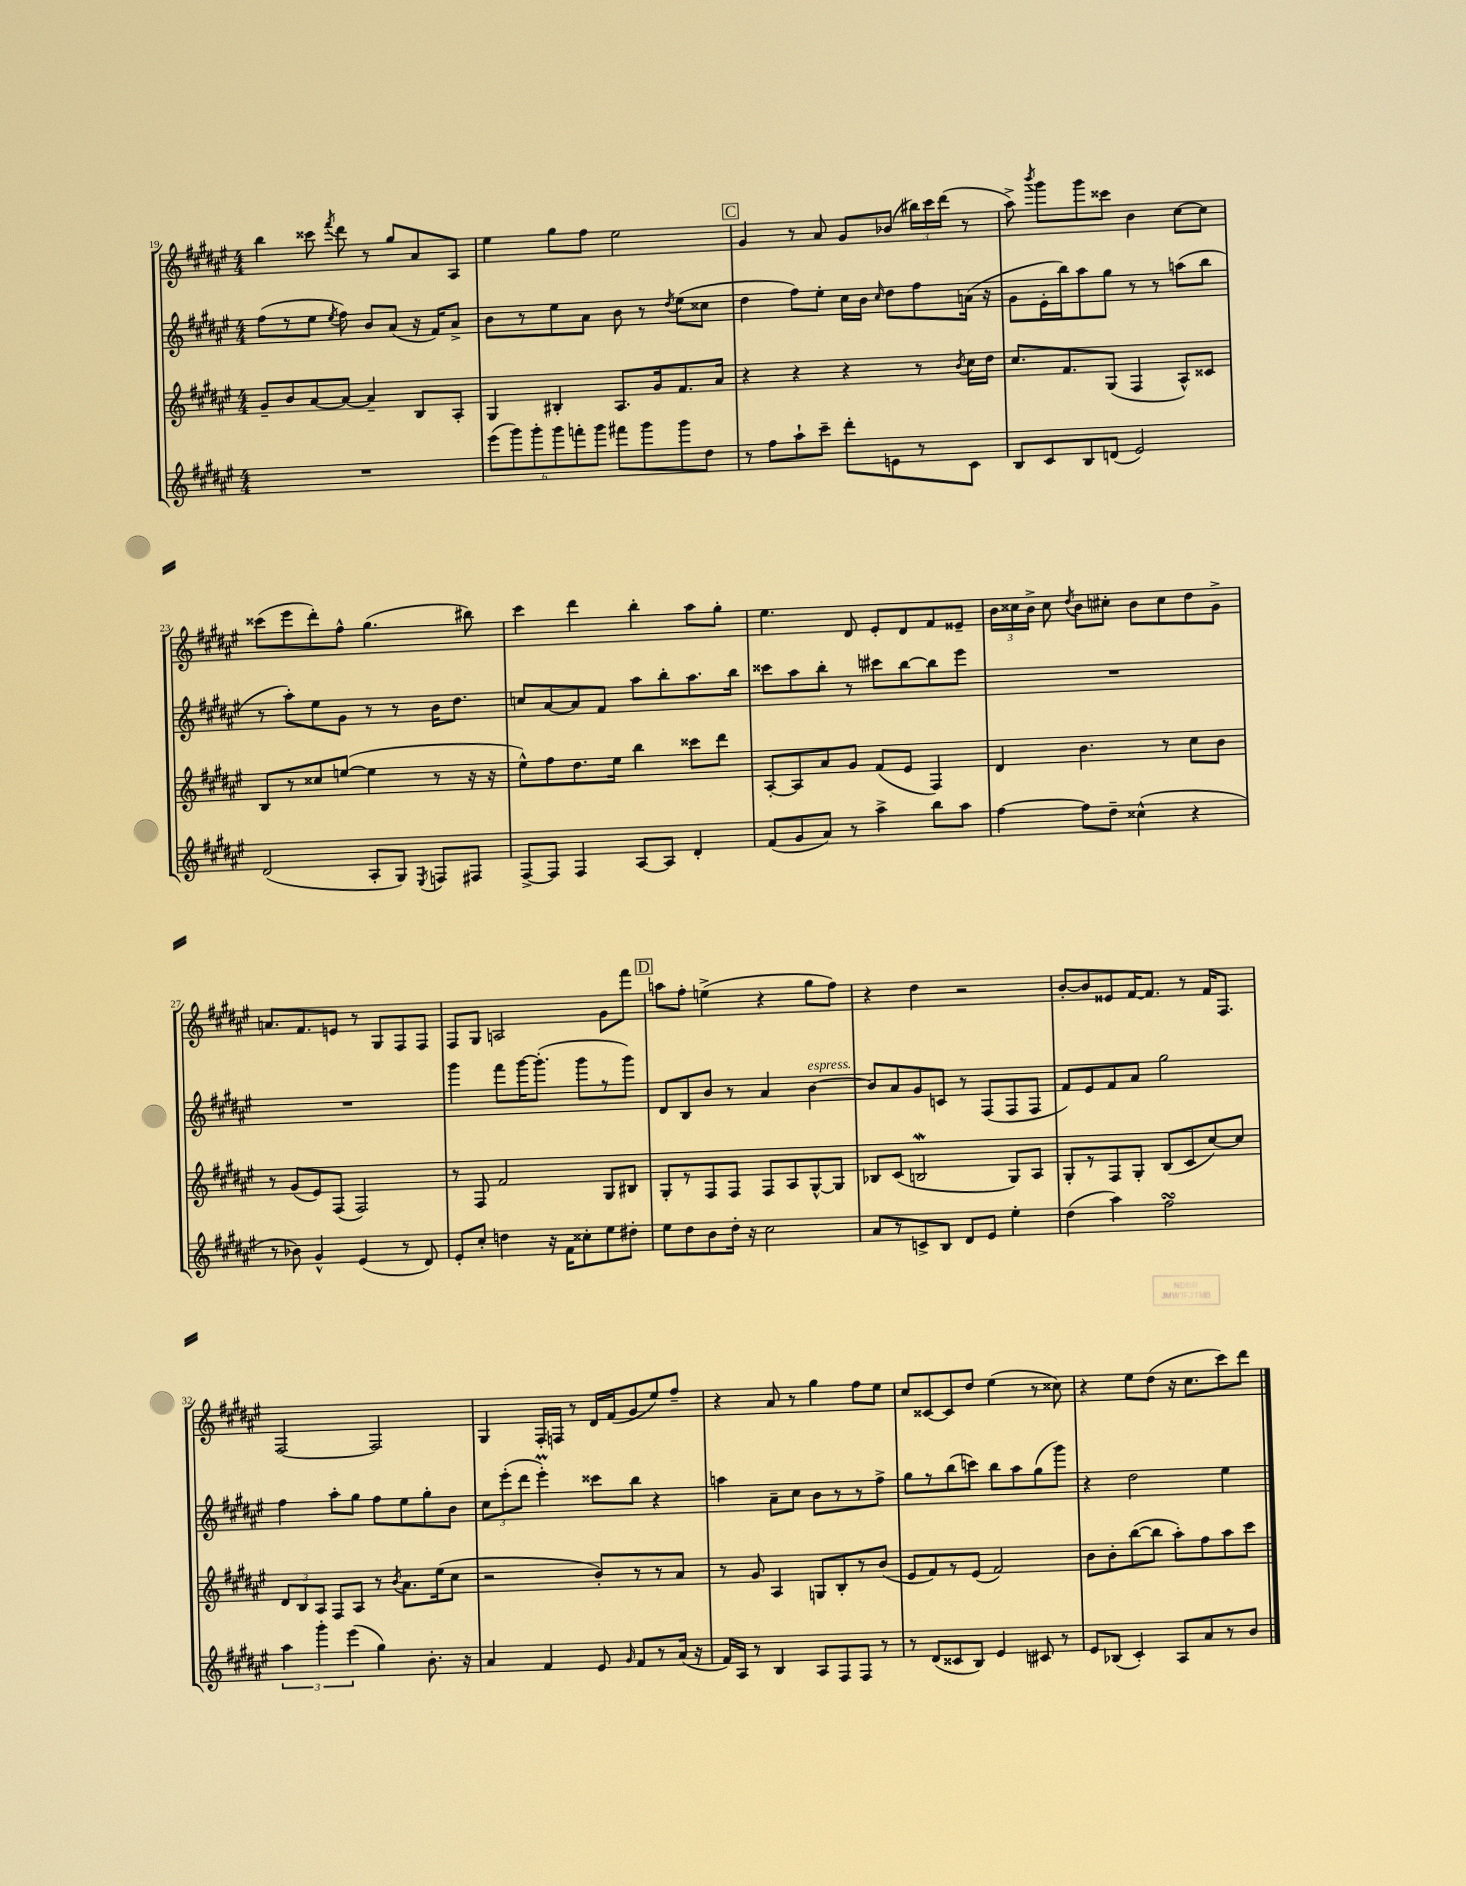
<<
\new StaffGroup <<
\new Staff = "s0" {
    \clef treble \key fis \major \numericTimeSignature \time 4/4
    \autoBeamOff b''4 cisis'''8 \acciaccatura { fis'''8 } dis'''8 r8 gis''8[ ais'8 ais8] |
    eis''4 gis''8[ fis''8] eis''2 |
    \mark \markup { \box "C" } gis'4 r8 ais'8 gis'8[ bes'8]( \tuplet 3/2 { bis''16[) cis'''16 dis'''16]( } r8 |
    ais''8->) \acciaccatura { b'''8 } gis'''8[ gis'''8 cisis'''8] b'4 cis''8[~ cis''8] |
    cisis'''8[( eis'''8 dis'''8-.) fis''8]-^ gis''4.( bis''8) |
    cis'''4 dis'''4 b''4-. ais''8[ gis''8]-. |
    eis''4. dis'8 eis'8[-. dis'8 fis'8 eisis'8]-- |
    \tuplet 3/2 { b'16[ cisis''16 b'16]-> } cisis''8 \acciaccatura { dis''8 } b'8[ cis''8]-. b'8[ cis''8 dis''8 gis'8]-> |
    a'8.[ fis'8. e'8] r8 gis8[ fis8 fis8] |
    fis8[ gis8] a2 gis'8[ fis'''8] |
    \mark \markup { \box "D" } a''8[ fis''8]-. e''4->( r4 gis''8[ fis''8]) |
    r4 dis''4 r2 |
    b'8[~-. b'8 eisis'8 fis'16~ fis'8.] r8 fis'16[ fis8.] |
    fis2~ fis2 |
    gis4 fis16[-. f16] r8 dis'16[ fis'16( gis'8 eis''8) fis''8]-- |
    r4 ais'8 r8 gis''4 fis''8[ eis''8] |
    cis''8[ cisis'8~ cisis'8 dis''8] eis''4( r8 cisis''8) |
    r4 eis''8[ dis''8]( r16 cis''8.[ cis'''8) dis'''8] \bar "|." |
}
\new Staff = "s1" {
    \clef treble \key fis \major \numericTimeSignature \time 4/4
    \autoBeamOff fis''8[( r8 eis''8] \acciaccatura { eis''8 } fis''8) b'8[ ais'8]( r16 fis'16[) ais'8]-> |
    b'8[ r8 eis''8 ais'8] b'8 r8 \acciaccatura { dis''8 } eis''8[( cisis''8] |
    \mark \markup { \box "C" } dis''4 fis''8[) eis''8]-. cis''16[ b'16] \grace { cis''16 } dis''8[ fis''8 a'16]( r16 |
    gis'8[ eis'16-. b''16) ais''8 gis''8] r8 r8 a''8[( b''8] |
    r8 ais''8[-.) eis''8 gis'8] r8 r8 b'16[ dis''8.] |
    c''8[ ais'8~ ais'8 fis'8] ais''8[ b''8-. ais''8. b''16] |
    cisis'''8[ ais''8 b''8]-. r8 cis'''8[ b''8~ b''8 eis'''8] |
    R1 |
    R1 |
    gis'''4 fis'''8[ gis'''16~ gis'''8.]-.( gis'''8[ r8 gis'''8]) |
    \mark \markup { \box "D" } dis'8[ b8 b'8] r8 ais'4 b'4~^\markup { \italic "espress." } |
    b'8[ ais'8 gis'8 c'8] r8 fis8[( fis8 fis8] |
    fis'8[) eis'8 fis'8 ais'8] gis''2 |
    fis''4 ais''8[-. gis''8] fis''8[ eis''8 gis''8-. b'8] |
    \tuplet 3/2 { cis''8[ eis'''8-.( dis'''8] } eis'''4-.\prall) cisis'''8[ b''8] r4 |
    a''4 ais'8[-- cis''8] b'8[ r8 r8 fis''8]-> |
    gis''8[ r8 b''8( c'''8]) b''8[ ais''8 gis''8( gis'''8]) |
    r4 dis''2 eis''4 \bar "|." |
}
\new Staff = "s2" {
    \clef treble \key fis \major \numericTimeSignature \time 4/4
    \autoBeamOff gis'8[-- b'8 ais'8~ ais'8]~ ais'4-- b8[ ais8]-. |
    gis4 bis4-. ais8.[ gis'16 fis'8. ais'16] |
    \mark \markup { \box "C" } r4 r4 r4 r8 \acciaccatura { b'8 } cis''16[ dis''16] |
    cis''8.[ fis'8. gis8]( fis4 ais8[-^) cisis'8] |
    b8[ r8 cisis''8 e''8]~( e''4 r8 r16 r16 |
    eis''8[-^) fis''8 dis''8. eis''16] b''4 cisis'''8[ dis'''8] |
    ais8[~-. ais8 ais'8 gis'8] fis'8[( eis'8] fis4) |
    dis'4 b'4. r8 cis''8[ b'8] |
    r8 gis'8[( eis'8) fis8]( fis2) |
    r8 fis8 fis'2 gis8[ bis8] |
    \mark \markup { \box "D" } gis8[-. r8 fis8 fis8] fis8[ ais8 gis8~-^ gis8] |
    bes8[ cis'8]( b2\mordent gis8[) ais8] |
    gis8[-. r8 fis8 gis8]-. b8[( cis'8 cis''8~) cis''8] |
    \tuplet 3/2 { dis'8[ b8 ais8] } fis8[ ais8] r8 \acciaccatura { b'8 } ais'8.[ eis''16( cis''8] |
    r2 b'8[-.) r8 r8 ais'8] |
    r8 gis'8 ais4 g8[ b8-. r8 b'8]( |
    eis'8[ fis'8) r8 eis'8]( fis'2) |
    b'8[ b'8-. b''8~( b''8] ais''8[-.) fis''8 ais''8 cis'''8] \bar "|." |
}
\new Staff = "s3" {
    \clef treble \key fis \major \numericTimeSignature \time 4/4
    \autoBeamOff R1 |
    \tuplet 6/4 { eis'''8[( gis'''8) gis'''8-. gis'''8 f'''8-. gis'''8] } fis'''8[ gis'''8 gis'''8 dis''8] |
    \mark \markup { \box "C" } r8 fis''8[ ais''8-! cis'''8]-- dis'''8[-. e'8 r8 cis'8] |
    b8[ cis'8 b8 d'8]( eis'2) |
    dis'2( ais8[-. gis8]) \acciaccatura { eis8 } f8[ fis8] |
    fis8[~-> fis8] fis4 ais8[~ ais8] dis'4-. |
    fis'8[( gis'8 ais'8]) r8 ais''4-> b''8[ ais''8] |
    fis''4~ fis''8[ dis''8]-- cisis''4-^( r4 |
    r8 bes'8) gis'4-^ eis'4( r8 dis'8) |
    eis'8[-. cis''8]-. d''4 r16 fis'16[ cisis''8-. eis''8 dis''8]-. |
    \mark \markup { \box "D" } eis''8[ dis''8 b'8 dis''16]-. r16 cis''2 |
    ais'8[ r8 c'8-> b8] dis'8[ eis'8] eis''4-. |
    dis''4( ais''4) fis''2\turn |
    \tuplet 3/2 { ais''4 gis'''4-. eis'''4( } gis''4) b'8.-. r16 |
    ais'4 fis'4 eis'8 \grace { gis'16 } fis'8[ r8 ais'16]( r16 |
    fis'16[) ais16] r8 b4 ais8[ fis8 fis8] r8 |
    r8 dis'8[( cisis'8 b8]) eis'4 cis'8 r8 |
    eis'8[ bes8]( cis'4-.) ais8[ ais'8 r8 b'8] \bar "|." |
}
>>
>>
\layout { \context { \Score currentBarNumber = #19 } }
